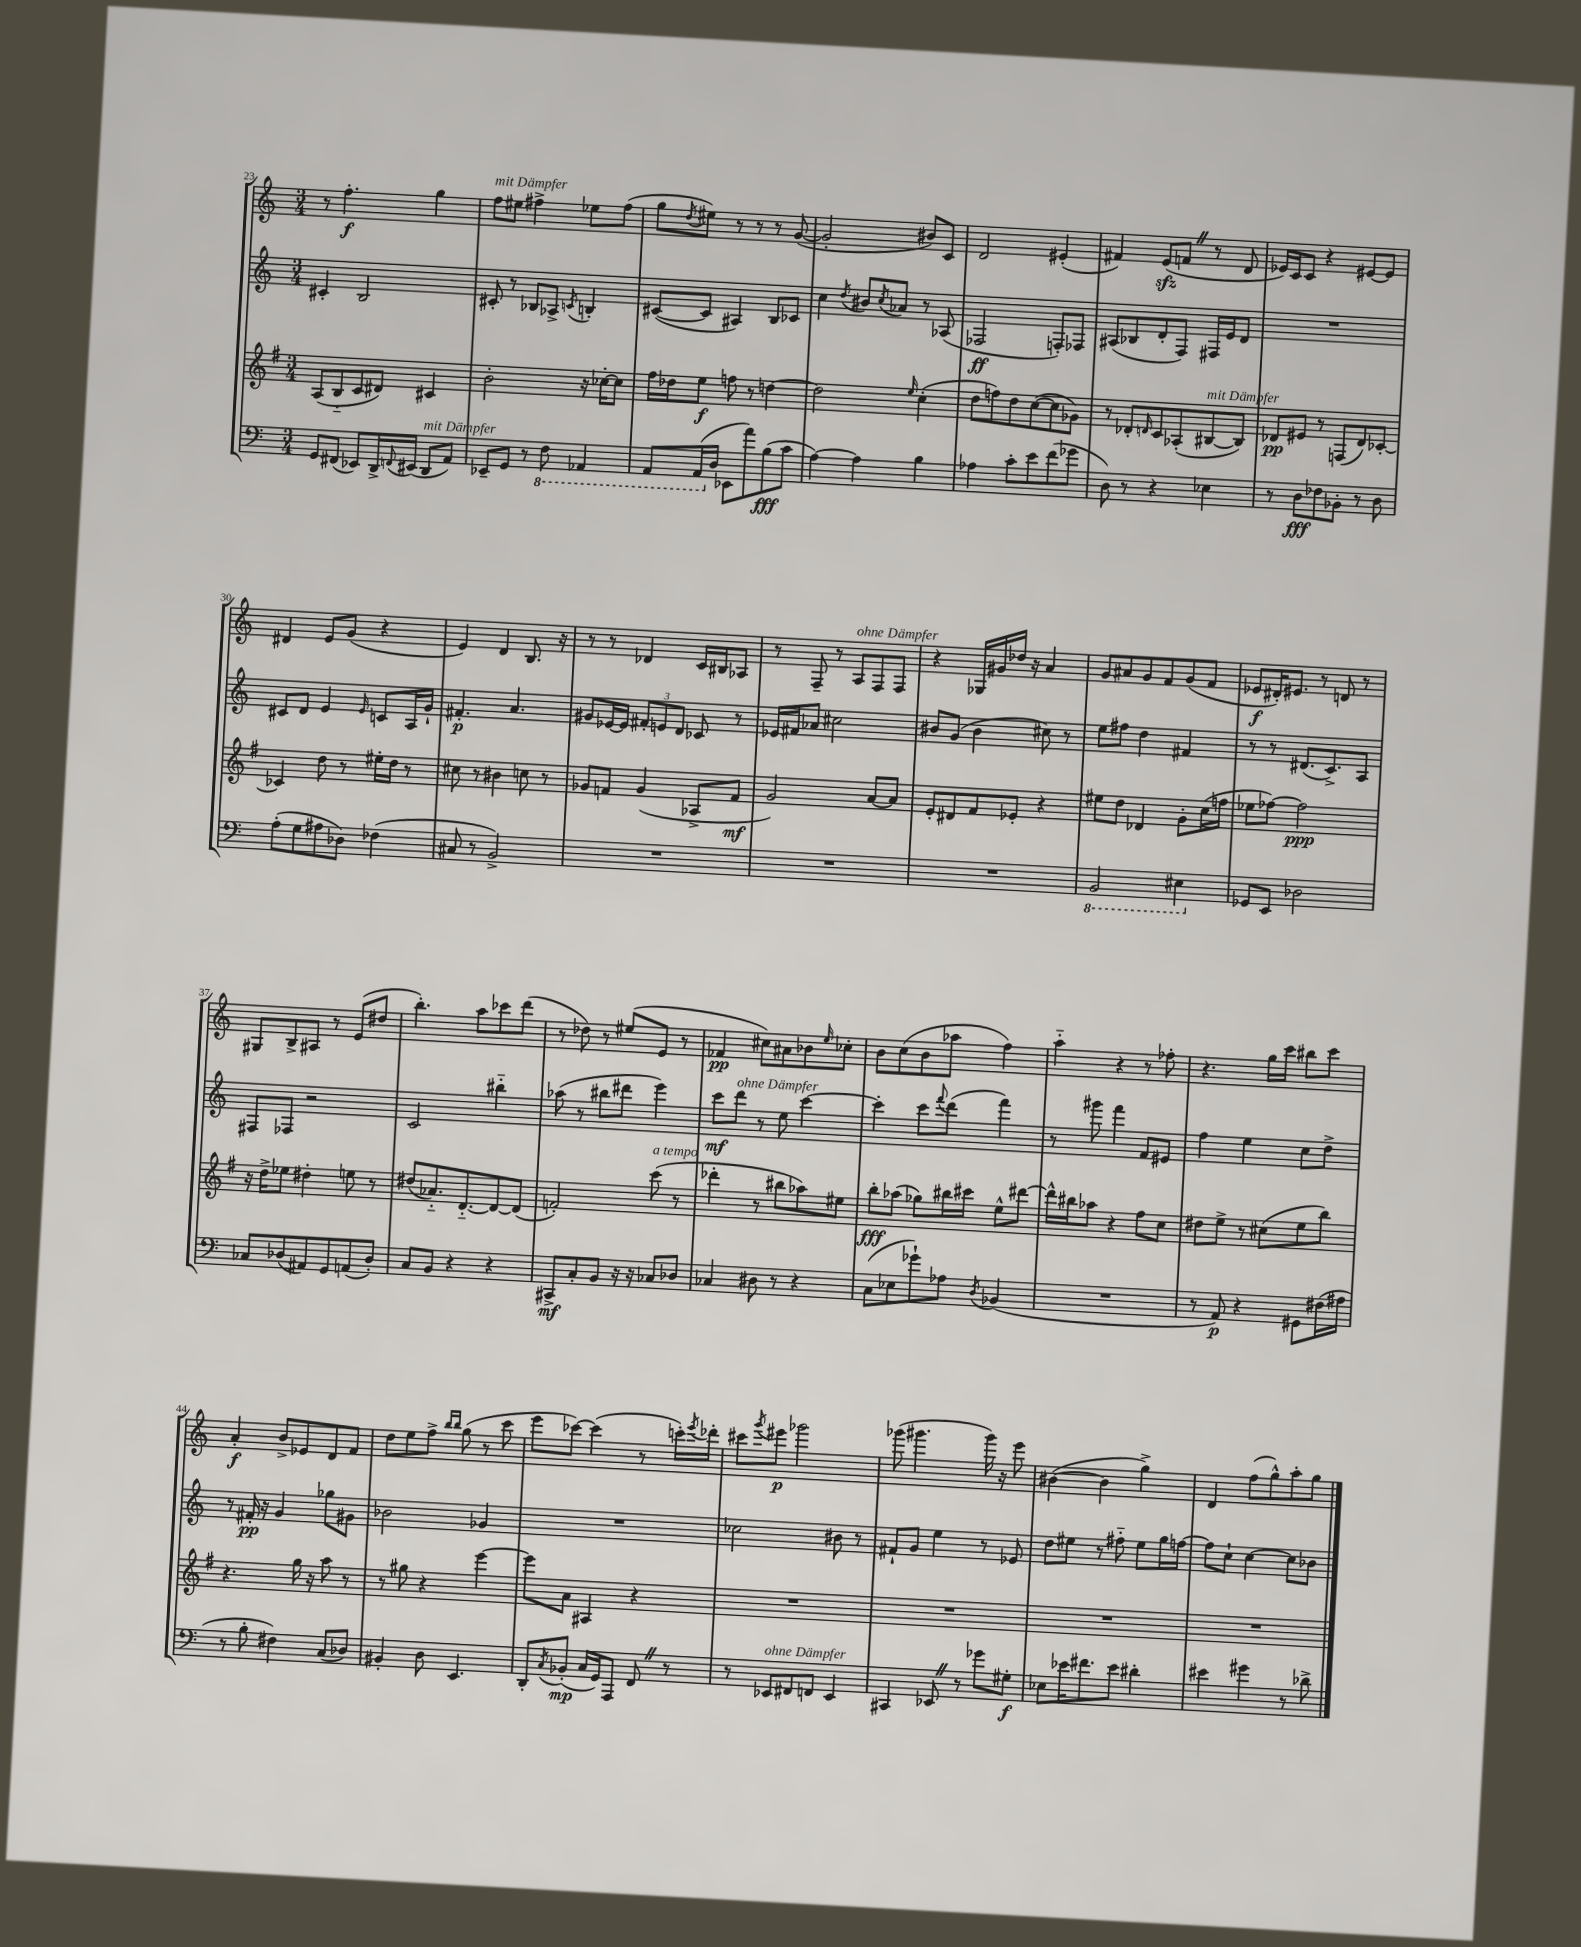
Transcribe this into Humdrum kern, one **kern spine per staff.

**kern	**dynam	**kern	**dynam	**kern	**dynam	**kern	**dynam
*part4	*part4	*part3	*part3	*part2	*part2	*part1	*part1
*staff4	*staff4	*staff3	*staff3	*staff2	*staff2	*staff1	*staff1
*clefF4	*	*clefG2	*	*clefG2	*	*clefG2	*
*k[]	*	*k[f#]	*	*k[]	*	*k[]	*
*M3/4	*	*M3/4	*	*M3/4	*	*M3/4	*
=23	=23	=23	=23	=23	=23	=23	=23
8GG/L	.	(8A/L	.	4c#X'/	.	8r	.
(8FF#X/J	.	8B/	.	.	.	4.ff'\	f
8EE-X/L)	.	8c/	.	2B/	.	.	.
16DD^/L	.	8d#X/J)	.	.	.	.	.
8qqFFn/	.	.	.	.	.	.	.
(16EE#X/JJ	.	.	.	.	.	.	.
!LO:TX:a:i:t=mit Dämpfer	!	!	!	!	!	!	!
8DD/L	.	4c#X/	.	.	.	4gg\	.
8AA/J)	.	.	.	.	.	.	.
=24	=24	=24	=24	=24	=24	=24	=24
!	!	!	!	!	!	!LO:TX:a:i:t=mit Dämpfer	!
8EE-X~/L	.	2b'\	.	8c#X'/	.	8ff\L	.
8GG/J	.	.	.	8r	.	8ee#X\J	.
8r	.	.	.	8B-X/L	.	4ff#X^\	.
*8ba	*	*	*	*	*	*	*
8FF\	.	.	.	8A-X^/J	.	.	.
.	.	.	.	8qcn/	.	.	.
4AAA-X/	.	16r	.	4Bn'/	.	8ee-X\L	.
.	.	[16cc-X'\KL	.	.	.	.	.
.	.	8cc-\J]	.	.	.	(8ff#\J	.
=25	=25	=25	=25	=25	=25	=25	=25
8AAA/L	.	16ff#\LL	.	([8c#X/L	.	8gg\L	.
.	.	16dd-X\J	.	.	.	.	.
.	.	.	.	.	.	8qdd/	.
(16AAA/L	.	8ee\J	f	8c#/J]	.	8ee#X\J)	.
*X8ba	*	*	*	*	*	*	*
16D/JJ	.	.	.	.	.	.	.
8EE-X\L	.	8ffn\	.	4A#X/)	.	8r	.
8a\)	.	8r	.	.	.	8r	.
(8B\	fff	[4ddn\	.	8B/L	.	8r	.
8c\J	.	.	.	8c-X/J	.	([8g/	.
=26	=26	=26	=26	=26	=26	=26	=26
[4A\)	.	2dd\]	.	4cc\	.	2g'/]	.
.	.	.	.	8qdd/	.	.	.
4A\]	.	.	.	8b#X/L	.	.	.
.	.	.	.	8qcc/	.	.	.
.	.	.	.	8a-X/J	.	.	.
.	.	16qqee/	.	.	.	.	.
4B\	.	(4cc'\	.	8r	.	8b#X/L)	.
.	.	.	.	(8A-X/	.	8c/J	.
=27	=27	=27	=27	=27	=27	=27	=27
4A-X\	.	8dd\L	.	2F-X/	ff	2d/	.
.	.	8ffn\)	.	.	.	.	.
8c'\L	.	8dd\	.	.	.	.	.
8e\	.	([8cc\	.	.	.	.	.
(8f\	.	8cc\]	.	8Fn'/L)	.	(4e#X'/	.
8g-X\J	.	8g-X\J)	.	8F-X/J	.	.	.
=28	=28	=28	=28	=28	=28	=28	=28
8D\)	.	8r	.	(8A#X/L	.	4f#X/)	.
8r	.	8d-X'/L	.	8B-X/	.	.	.
.	.	16qqdn/	.	.	.	.	.
4r	.	8c/	.	8d'/	.	(8ezz/L	.
.	.	(8A-X'/	.	8F/J)	.	8fnZ/J	.
!	!	!LO:TX:a:i:t=mit Dämpfer	!	!	!	!	!
4E-X\	.	[8B#X/	.	16F#X/LL	.	8r	.
.	.	.	.	16e/J	.	.	.
.	.	8B#/J])	.	8d/J	.	8d/	.
=29	=29	=29	=29	=29	=29	=29	=29
8r	.	8d-X/L	pp	2.r	.	16e-X/LL)	.
.	.	.	.	.	.	16c/J	.
8D\L	fff	8e#X/J	.	.	.	8c/J	.
8F-X\	.	8r	.	.	.	4r	.
8BB-X'\J	.	(8Fn/L	.	.	.	.	.
8r	.	8d-/)	.	.	.	[8e#X/L	.
8D\	.	[8c-X'/J	.	.	.	8e#/J]	.
!!LO:LB:g=z
=30	=30	=30	=30	=30	=30	=30	=30
(8A'\L	.	4c-X/]	.	8c#X/L	.	4d#X/	.
8G\	.	.	.	8d/J	.	.	.
8A#X\	.	8dd\	.	4e/	.	8e/L	.
8D-X\J)	.	8r	.	.	.	(8g/J	.
.	.	.	.	16qqe/	.	.	.
(4F-X\	.	16ee#X'\LL	.	8cn/L	.	4r	.
.	.	16dd\JJ	.	.	.	.	.
.	.	8r	.	16A/L	.	.	.
.	.	.	.	16g`/JJ	.	.	.
=31	=31	=31	=31	=31	=31	=31	=31
8C#X/	.	8cc#X\	.	4.f#X'/	p	4e/)	.
8r	.	8r	.	.	.	.	.
2BB^/)	.	4b#X\	.	.	.	4d/	.
.	.	.	.	4.a/	.	.	.
.	.	8ccn\	.	.	.	8.B/	.
.	.	8r	.	.	.	.	.
.	.	.	.	.	.	16r	.
=32	=32	=32	=32	=32	=32	=32	=32
2.r	.	8g-X/L	.	8g#X/L	.	8r	.
.	.	8fn/J	.	[16e-X/L	.	8r	.
.	.	.	.	16e-/JJ]	.	.	.
.	.	(4g-/	.	12f#X'/L	.	4d-X/	.
.	.	.	.	12en/	.	.	.
.	.	.	.	12d/J	.	.	.
.	.	8A-X^/L	.	8c-X/	.	16c/LL	.
.	.	.	.	.	.	16B#X/J	.
.	.	8f/J	mf	8r	.	8A-X/J	.
=33	=33	=33	=33	=33	=33	=33	=33
2.r	.	2g/)	.	16e-X/LL	.	8r	.
.	.	.	.	16f#X/J	.	.	.
.	.	.	.	8a-X/J	.	8F~/	.
.	.	.	.	2cc#X\	.	8r	.
!	!	!	!	!	!	!LO:TX:a:i:t=ohne Dämpfer	!
.	.	.	.	.	.	8A/L	.
.	.	[8a/L	.	.	.	8F/	.
.	.	8a/J]	.	.	.	8F/J	.
=34	=34	=34	=34	=34	=34	=34	=34
2.r	.	8e'/L	.	8b#X/L	.	4r	.
.	.	8d#X/	.	(8g/J	.	.	.
.	.	8f#/	.	4b#\	.	16G-X/LL	.
.	.	.	.	.	.	16g#X/	.
.	.	8e-X'/J	.	.	.	16dd-X/JJ	.
.	.	.	.	.	.	16r	.
.	.	4r	.	8cc#X\)	.	4a/	.
.	.	.	.	8r	.	.	.
=35	=35	=35	=35	=35	=35	=35	=35
*8ba	*	*	*	*	*	*	*
2BBB/	.	8ee#X\L	.	8ee\L	.	8g/L	.
.	.	8dd\J	.	8ff#X\J	.	8a#X/	.
.	.	4d-X/	.	4dd\	.	8g/	.
.	.	.	.	.	.	8f/	.
4EE#X\	.	8g'\L	.	4f#X/	.	(8g/	.
.	.	(16cc\L	.	.	.	8f/J	.
.	.	16ffn\JJ	.	.	.	.	.
=36	=36	=36	=36	=36	=36	=36	=36
*X8ba	*	*	*	*	*	*	*
8GG-X/L	.	8ee-X\L	.	8r	.	8e-X/L	f
8EE/J	.	[8ff-X\J)	.	8r	.	16d#X'/K)	.
.	.	.	.	.	.	8.e#X/J	.
2D-X\	.	2ff-\]	ppp	(8.d#X/L	.	.	.
.	.	.	.	.	.	8r	.
.	.	.	.	8.c^/)	.	.	.
.	.	.	.	.	.	8dn/	.
.	.	.	.	8A/J	.	8r	.
!!LO:LB:g=z
=37	=37	=37	=37	=37	=37	=37	=37
8C-X/L	.	16r	.	8F#X/L	.	8G#X/L	.
.	.	16dd^\KL	.	.	.	.	.
(8D-X/	.	8ee-X\J	.	8F-X/J	.	8B^/	.
8AA#X/)	.	4dd#X'\	.	2r	.	8A#X/J	.
8GG/	.	.	.	.	.	8r	.
(8AAn/	.	8een\	.	.	.	(8e/L	.
8D-'/J)	.	8r	.	.	.	8dd#X/J	.
=38	=38	=38	=38	=38	=38	=38	=38
8C/L	.	(8dd#X/L	.	2c/	.	4.bb'\)	.
8BB/J	.	8.a-X/)	.	.	.	.	.
4r	.	.	.	.	.	.	.
.	.	[8.d/	.	.	.	.	.
.	.	.	.	.	.	8aa\L	.
4r	.	8d/_	.	4bb#X\	.	8ccc-X\	.
.	.	(8d/J]	.	.	.	(8ddd\J	.
=39	=39	=39	=39	=39	=39	=39	=39
8CC#X^/L	mf	2fn'/)	.	(8aa-X\	.	8r	.
8C'/	.	.	.	8r	.	8dd-X\)	.
8BB/J	.	.	.	8bb#X\L	.	8r	.
16r	.	.	.	8ddd#X\J	.	(8ee#X/L	.
16r	.	.	.	.	.	.	.
!	!	!LO:TX:a:i:t=a tempo	!	!	!	!	!
8C-X/L	.	(8ccc\	.	4eee\)	.	8e/J	.
8D-X/J	.	8r	.	.	.	8r	.
=40	=40	=40	=40	=40	=40	=40	=40
4C-X/	.	4ddd-X'\	.	8ccc\L	mf	4f-X/	pp
!	!	!	!	!LO:TX:a:i:t=ohne Dämpfer	!	!	!
.	.	.	.	8ddd\J	.	.	.
8D#X\	.	8r	.	8r	.	8cc#X\L)	.
8r	.	8bb#X\L	.	8ee\	.	8a#X\	.
4r	.	8aa-X\)	.	[4ccc\	.	8b-X\	.
.	.	.	.	.	.	16qqee/	.
.	.	8ee#X\J	.	.	.	8cc-X'\J	.
=41	=41	=41	=41	=41	=41	=41	=41
(8C\L	.	8bb'\L	fff	4ccc'\]	.	8b\L	.
8E-X\	.	(8aa-X\J	.	.	.	(8cc\	.
8g-X`\)	.	8gg-X\L)	.	8ccc\L	.	8b\	.
.	.	.	.	8qqfff/	.	.	.
8A-X\J	.	16bb#X\L	.	(8ddd\J	.	8aa-X\J	.
.	.	16ccc#X\JJ	.	.	.	.	.
8qD/	.	.	.	.	.	.	.
(4BB-X/	.	8ee^^\L	.	4fff\)	.	4ff\)	.
.	.	[8ddd#X\J	.	.	.	.	.
=42	=42	=42	=42	=42	=42	=42	=42
2.r	.	16ddd#^^\LL]	.	8r	.	4aa\	.
.	.	16bb#X\J	.	.	.	.	.
.	.	8aa-X\J	.	8ggg#X\	.	.	.
.	.	4r	.	4fff\	.	4r	.
.	.	8ff#\L	.	8f/L	.	8r	.
.	.	8cc\J	.	8e#X/J	.	8ff-X'\	.
=43	=43	=43	=43	=43	=43	=43	=43
8r	.	8dd#X\L	.	4ff\	.	4.r	.
8AA/)	p	8ee^\J	.	.	.	.	.
4r	.	8r	.	4ee\	.	.	.
.	.	(8cc#X\L	.	.	.	16gg\LL	.
.	.	.	.	.	.	16ccc\JJ	.
8GG#X\L	.	8ee\	.	8cc\L	.	8bb#X\L	.
(16F#X\L	.	8bb\J)	.	8dd^\J	.	8ccc\J	.
16A#X\JJ	.	.	.	.	.	.	.
!!LO:LB:g=z
=44	=44	=44	=44	=44	=44	=44	=44
8r	.	4.r	.	8r	.	4a'/	f
8B'\	.	.	.	16f#X'/	pp	.	.
.	.	.	.	16r	.	.	.
4F#X\)	.	.	.	4g/	.	8b^/L	.
.	.	16gg\	.	.	.	8e-X/	.
.	.	16r	.	.	.	.	.
(8C/L	.	8aa\	.	8gg-X\L	.	8d/	.
8D-X/J)	.	8r	.	8g#X\J	.	8f/J	.
=45	=45	=45	=45	=45	=45	=45	=45
4BB#X'/	.	8r	.	2b-X\	.	8dd\L	.
.	.	8gg#X\	.	.	.	8ee\	.
8D\	.	4r	.	.	.	8ff^\J	.
.	.	.	.	.	.	16qqbb/LL	.
.	.	.	.	.	.	16qqbb/JJ	.
4.EE/	.	.	.	.	.	(8gg\	.
.	.	[4eee\	.	4g-X/	.	8r	.
.	.	.	.	.	.	8ccc\	.
=46	=46	=46	=46	=46	=46	=46	=46
8DD'/L	.	8eee\L]	.	2.r	.	8eee\L	.
8qC/	.	.	.	.	.	.	.
(8BB-X'/J	mp	8a\J	.	.	.	[8ccc-X\J)	.
16C/LL	.	4A#X/	.	.	.	(4ccc-\]	.
16GG/J)	.	.	.	.	.	.	.
8AAA/J	.	.	.	.	.	.	.
8FFZ/	.	4r	.	.	.	8r	.
8r	.	.	.	.	.	16cccn'\LL)	.
.	.	.	.	.	.	8qeee/	.
.	.	.	.	.	.	16ddd-X'\JJ	.
=47	=47	=47	=47	=47	=47	=47	=47
8r	.	2.r	.	2cc-X\	.	8ccc#X\L	.
.	.	.	.	.	.	8qggg/	.
!LO:TX:a:i:t=ohne Dämpfer	!	!	!	!	!	!	!
8EE-X/L	.	.	.	.	.	8eee#X\J	p
8FF#X/	.	.	.	.	.	2ggg-X\	.
8FFn/J	.	.	.	.	.	.	.
4EE-/	.	.	.	8b#X\	.	.	.
.	.	.	.	8r	.	.	.
=48	=48	=48	=48	=48	=48	=48	=48
4CC#X/	.	2.r	.	8f#X`/L	.	(8ggg-X\	.
.	.	.	.	8g/J	.	4.ggg#X\	.
8EE-XZ/	.	.	.	4ee\	.	.	.
8r	.	.	.	.	.	.	.
8g-X\L	.	.	.	8r	.	16ggg#\)	.
.	.	.	.	.	.	16r	.
8G#X'\J	f	.	.	8e-X/	.	8eee\	.
=49	=49	=49	=49	=49	=49	=49	=49
8E-X\L	.	2.r	.	8dd\L	.	([4b#X\	.
16e-X\K	.	.	.	8ee#X\J	.	.	.
8.f#X\	.	.	.	.	.	.	.
.	.	.	.	8r	.	4b#\]	.
8e-\J	.	.	.	8ff#X\	.	.	.
4d#X'\	.	.	.	8ee#\L	.	4gg^\)	.
.	.	.	.	16gg\L	.	.	.
.	.	.	.	[16ffn\JJ	.	.	.
=50	=50	=50	=50	=50	=50	=50	=50
4e#X\	.	2.r	.	8ff\L]	.	4d/	.
.	.	.	.	8cc`\J	.	.	.
4g#X\	.	.	.	[4cc\	.	(8ff\L	.
.	.	.	.	.	.	8gg^^\)	.
8r	.	.	.	8cc\L]	.	8aa'\	.
8d-X^\	.	.	.	8b-X\J	.	8gg\J	.
==	==	==	==	==	==	==	==
*-	*-	*-	*-	*-	*-	*-	*-
